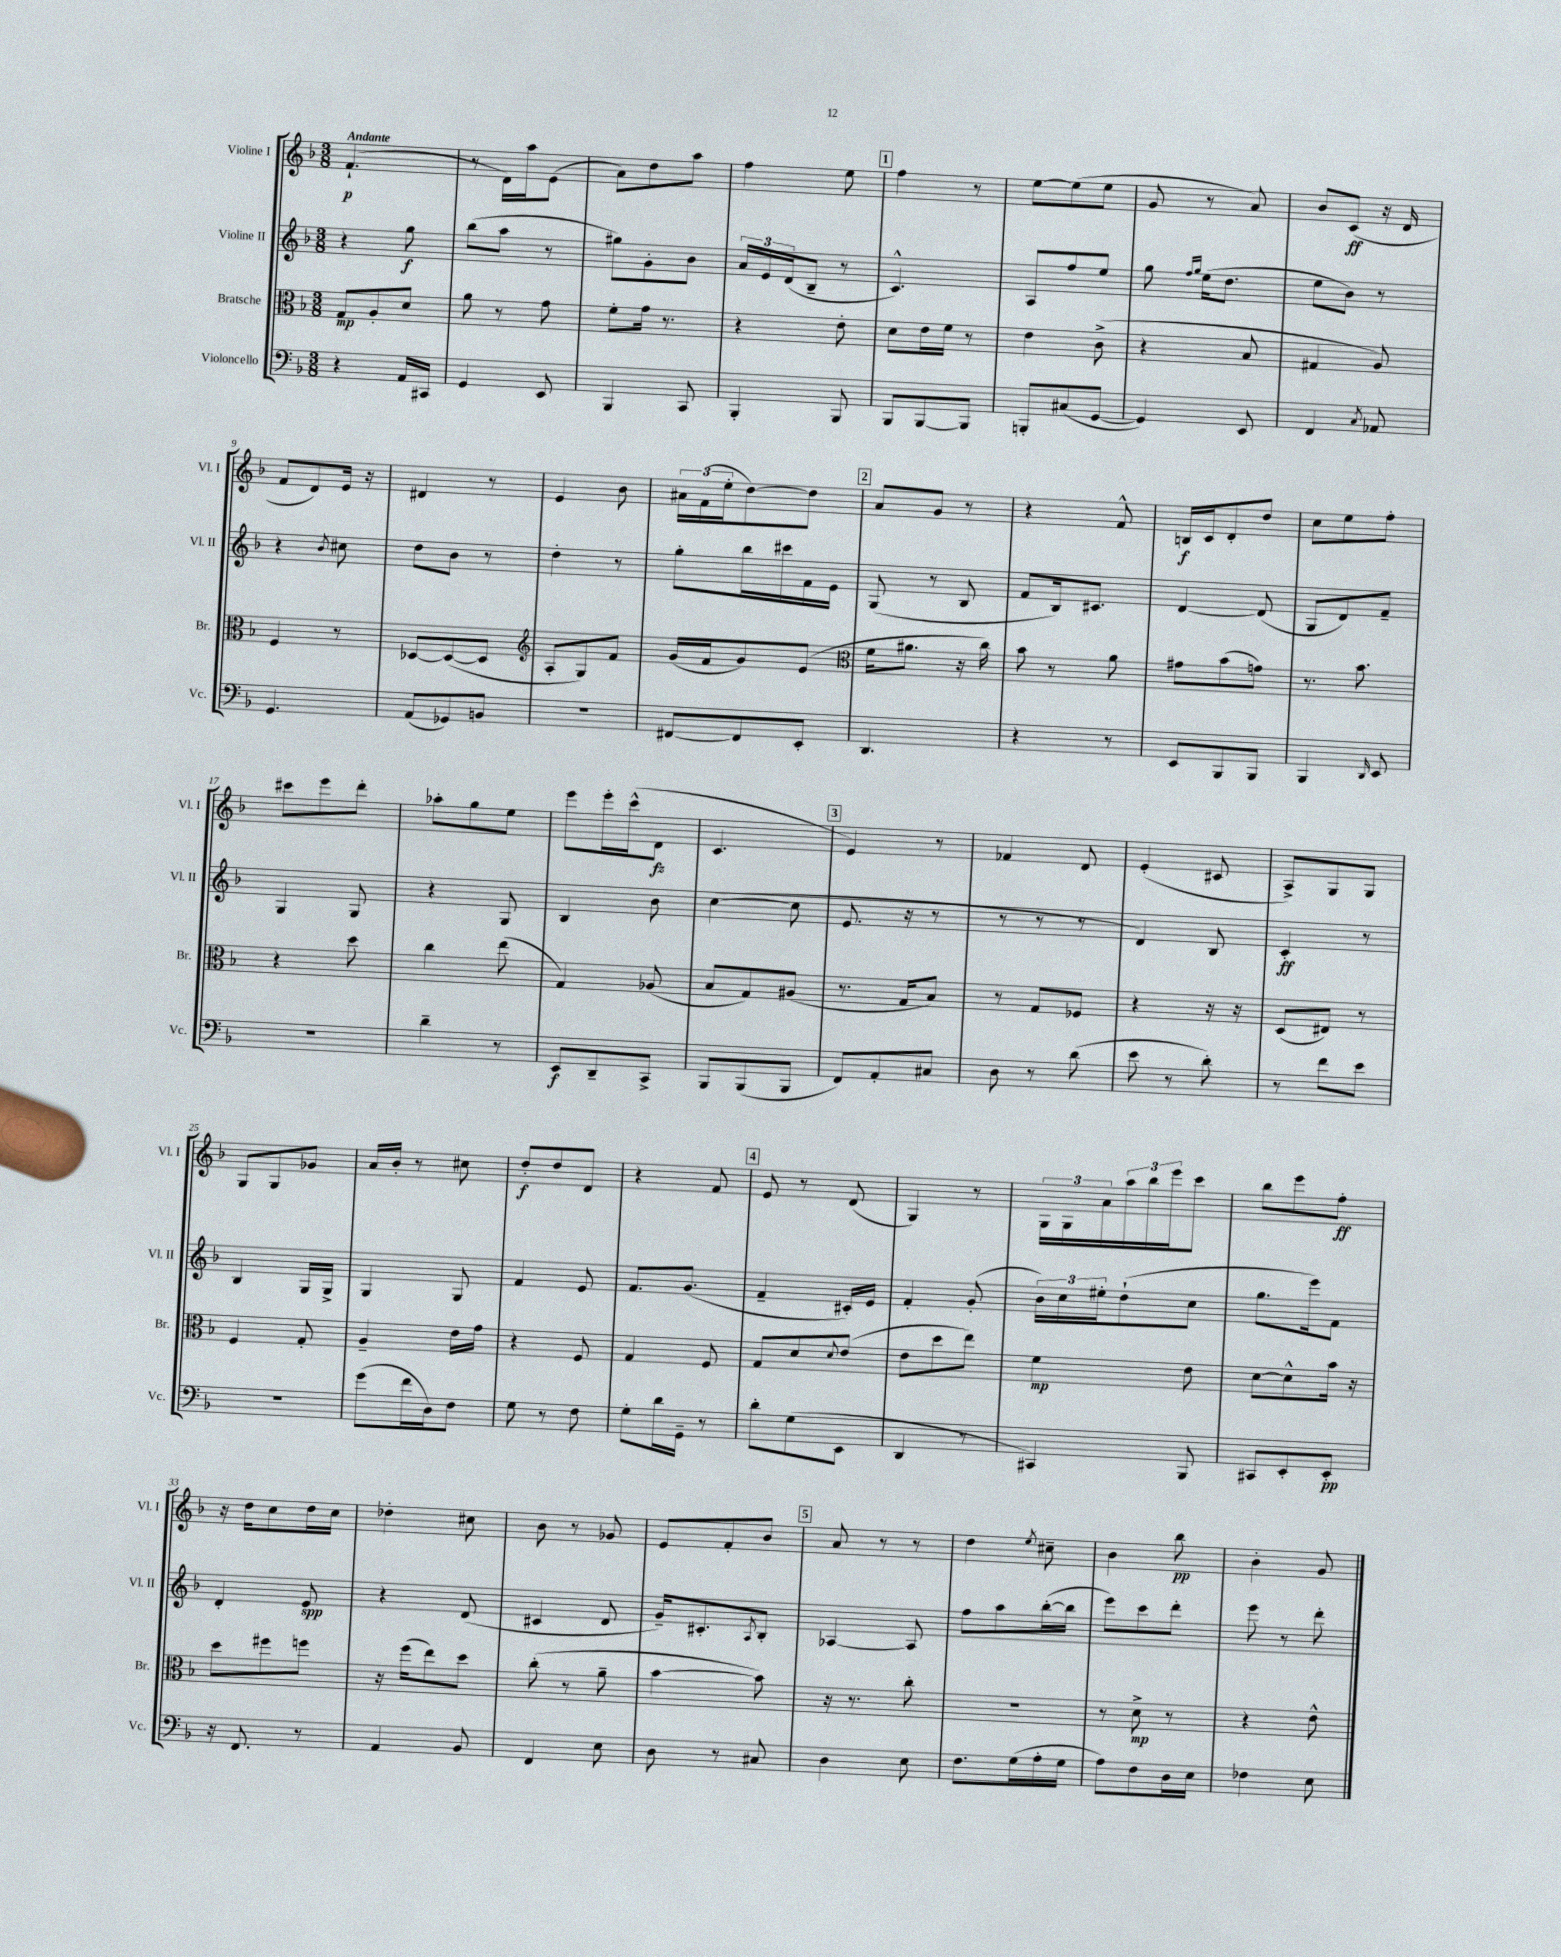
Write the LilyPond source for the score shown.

<<
\new StaffGroup <<
\new Staff = "s0" \with { instrumentName = "Violine I" shortInstrumentName = "Vl. I" } {
    \clef treble \key f \major \numericTimeSignature \time 3/8 \tempo "Andante"
    f'4.-!\p( |
    r8 d'16) a''16 e'8( |
    a'8) d''8 a''8 |
    f''4 e''8 |
    \mark \markup { \box "1" } f''4 r8 |
    e''8~ e''8( e''8 |
    g'8 r8 a'8) |
    bes'8 c'8\ff( r16 d'16 |
    f'8 d'8) e'16 r16 |
    dis'4 r8 |
    e'4 bes'8 |
    \tuplet 3/2 { ais'16 f'16( e''16-. } d''8~) d''8 |
    \mark \markup { \box "2" } a'8 g'8 r8 |
    r4 f'8-^ |
    b16\f c'16 d'8-. d''8 |
    c''8 e''8 f''8-. |
    cis'''8 e'''8 d'''8-. |
    aes''8-. g''8 e''8 |
    e'''8 e'''16-. c'''16-^( d'8\fz |
    c'4. |
    \mark \markup { \box "3" } e'4) r8 |
    fes'4 d'8 |
    e'4-.( cis'8 |
    a8->) g8 g8 |
    g8 g8 ges'8 |
    a'16 bes'16-. r8 cis''8 |
    d''8-.\f d''8 d'8 |
    r4 f'8 |
    \mark \markup { \box "4" } e'8 r8 d'8( |
    g4) r8 |
    \tuplet 3/2 { g16 g16 a'16 } \tuplet 3/2 { a''16 bes''16 e'''16 } c'''8 |
    bes''8 e'''8 f''8-.\ff |
    r16 d''16 c''8 d''16 c''16 |
    des''4-. cis''8 |
    bes'8 r8 ges'8 |
    e'8 f'8-. bes'8 |
    \mark \markup { \box "5" } a'8 r8 r8 |
    d''4 \acciaccatura { e''8 } cis''8-- |
    bes'4 bes''8\pp |
    bes'4-. g'8 \bar "|." |
}
\new Staff = "s1" \with { instrumentName = "Violine II" shortInstrumentName = "Vl. II" } {
    \clef treble \key f \major \numericTimeSignature \time 3/8
    r4 g''8\f |
    bes''8( a''8 r8 |
    gis''8) g'8-. bes'8 |
    \tuplet 3/2 { a'16 e'16 d'16( } bes8-- r8 |
    \mark \markup { \box "1" } c'4.-^) |
    a8 f''8 e''8 |
    g''8 \grace { f''16 g''16 } e''16( d''8. |
    e''8 bes'8) r8 |
    r4 \acciaccatura { bes'8 } cis''8 |
    d''8 bes'8 r8 |
    d''4-. r8 |
    g''8-. bes''16 cis'''16 f'16 e'16 |
    \mark \markup { \box "2" } g8( r8 bes8 |
    f'8 bes16) cis'8. |
    d'4~ d'8( |
    g8 d'8) f'8-- |
    g4 g8 |
    r4 g8 |
    bes4 bes'8 |
    c''4~( c''8 |
    \mark \markup { \box "3" } e'8. r16 r8 |
    r8 r8 r8 |
    d'4) bes8 |
    c'4-.\ff r8 |
    bes4 g16 g16-> |
    g4 g8 |
    f'4 e'8 |
    f'8. g'8.( |
    \mark \markup { \box "4" } f'4-- cis'16-.) e'16 |
    f'4-. g'8-.( |
    \tuplet 3/2 { bes'16) c''16 eis''16-. } d''8-!( c''8 |
    g''8. e'''16) f'8 |
    d'4-. e'8\spp |
    r4 d'8( |
    cis'4 d'8 |
    g'16--) cis'8.-. \acciaccatura { a8 } bes8-. |
    \mark \markup { \box "5" } aes4~ aes8 |
    f''8 a''8 bes''16~-.( bes''16 |
    e'''8) c'''8 d'''8-. |
    e'''8 r8 d'''8-. \bar "|." |
}
\new Staff = "s2" \with { instrumentName = "Bratsche" shortInstrumentName = "Br." } {
    \clef alto \key f \major \numericTimeSignature \time 3/8
    g8\mp a8-. d'8 |
    a'8 r8 g'8 |
    f'8-. g'16 r8. |
    r4 e'8-. |
    \mark \markup { \box "1" } d'8 e'16 f'16 r8 |
    e'4 c'8->( |
    r4 bes8 |
    gis4 a8) |
    f4 r8 |
    des8~ des8~( des8 |
    \clef treble a8-. g8) f'8 |
    g'16( f'16 g'8) e'8( |
    \mark \markup { \box "2" } \clef alto f'16 ais'8. r16 c''16) |
    bes'8 r8 a'8 |
    gis'8 bes'8( g'8) |
    r8. bes'8. |
    r4 d''8 |
    c''4 e''8( |
    g4) aes8( |
    bes8 g8) ais8( |
    \mark \markup { \box "3" } r8. g16 bes8) |
    r8 g8 fes8 |
    r4 r16 r16 |
    d8( eis8) r8 |
    f4 g8-. |
    a4-- e'16 g'16 |
    r4 f8 |
    g4 f8 |
    \mark \markup { \box "4" } g8 d'8 \appoggiatura { d'8 } e'8( |
    e'8 d''8 e''8) |
    f'4\mp e'8 |
    d'8~ d'8-^ bes'16 r16 |
    d''8 fis''8 f''8 |
    r16 f''16( e''8) d''8 |
    c''8-.( r8 a'8-- |
    bes'4~ bes'8) |
    \mark \markup { \box "5" } r16 r8. c''8-. |
    r4. |
    r8 d'8->\mp r8 |
    r4 e'8-^ \bar "|." |
}
\new Staff = "s3" \with { instrumentName = "Violoncello" shortInstrumentName = "Vc." } {
    \clef bass \key f \major \numericTimeSignature \time 3/8
    r4 a,16 cis,16 |
    g,4 e,8 |
    bes,,4 c,8 |
    bes,,4-. bes,,8 |
    \mark \markup { \box "1" } bes,,8 bes,,8~ bes,,8 |
    b,,8-. cis8( g,8~ |
    g,4) e,8 |
    f,4 \acciaccatura { c8 } aes,8 |
    g,4. |
    a,8( ges,8) b,8 |
    R4. |
    fis,8~ fis,8 e,8-. |
    \mark \markup { \box "2" } d,4. |
    r4 r8 |
    e,8 bes,,8 bes,,8 |
    bes,,4 \grace { d,16 } e,8 |
    R4. |
    d'4-- r8 |
    e,8\f d,8-- c,8-> |
    bes,,8 bes,,8( bes,,8 |
    \mark \markup { \box "3" } f,8) a,8-. cis8 |
    d8 r8 d'8( |
    e'8 r8 d'8-.) |
    r8 f'8 e'8 |
    R4. |
    g'8( f'16 d16) f8 |
    g8 r8 f8 |
    g8-. d'16 g,16-- r8 |
    \mark \markup { \box "4" } d'8-. g8( e,8 |
    d,4 r8 |
    cis,4) bes,,8 |
    cis,8 e,8-. e,8-.\pp |
    r16 f,8. r8 |
    a,4 bes,8 |
    f,4 e8 |
    d8 r8 cis8 |
    \mark \markup { \box "5" } d4 e8 |
    f8. g16( a16-. g16 |
    a8) f8 d16 e16 |
    fes4 e8 \bar "|." |
}
>>
>>
